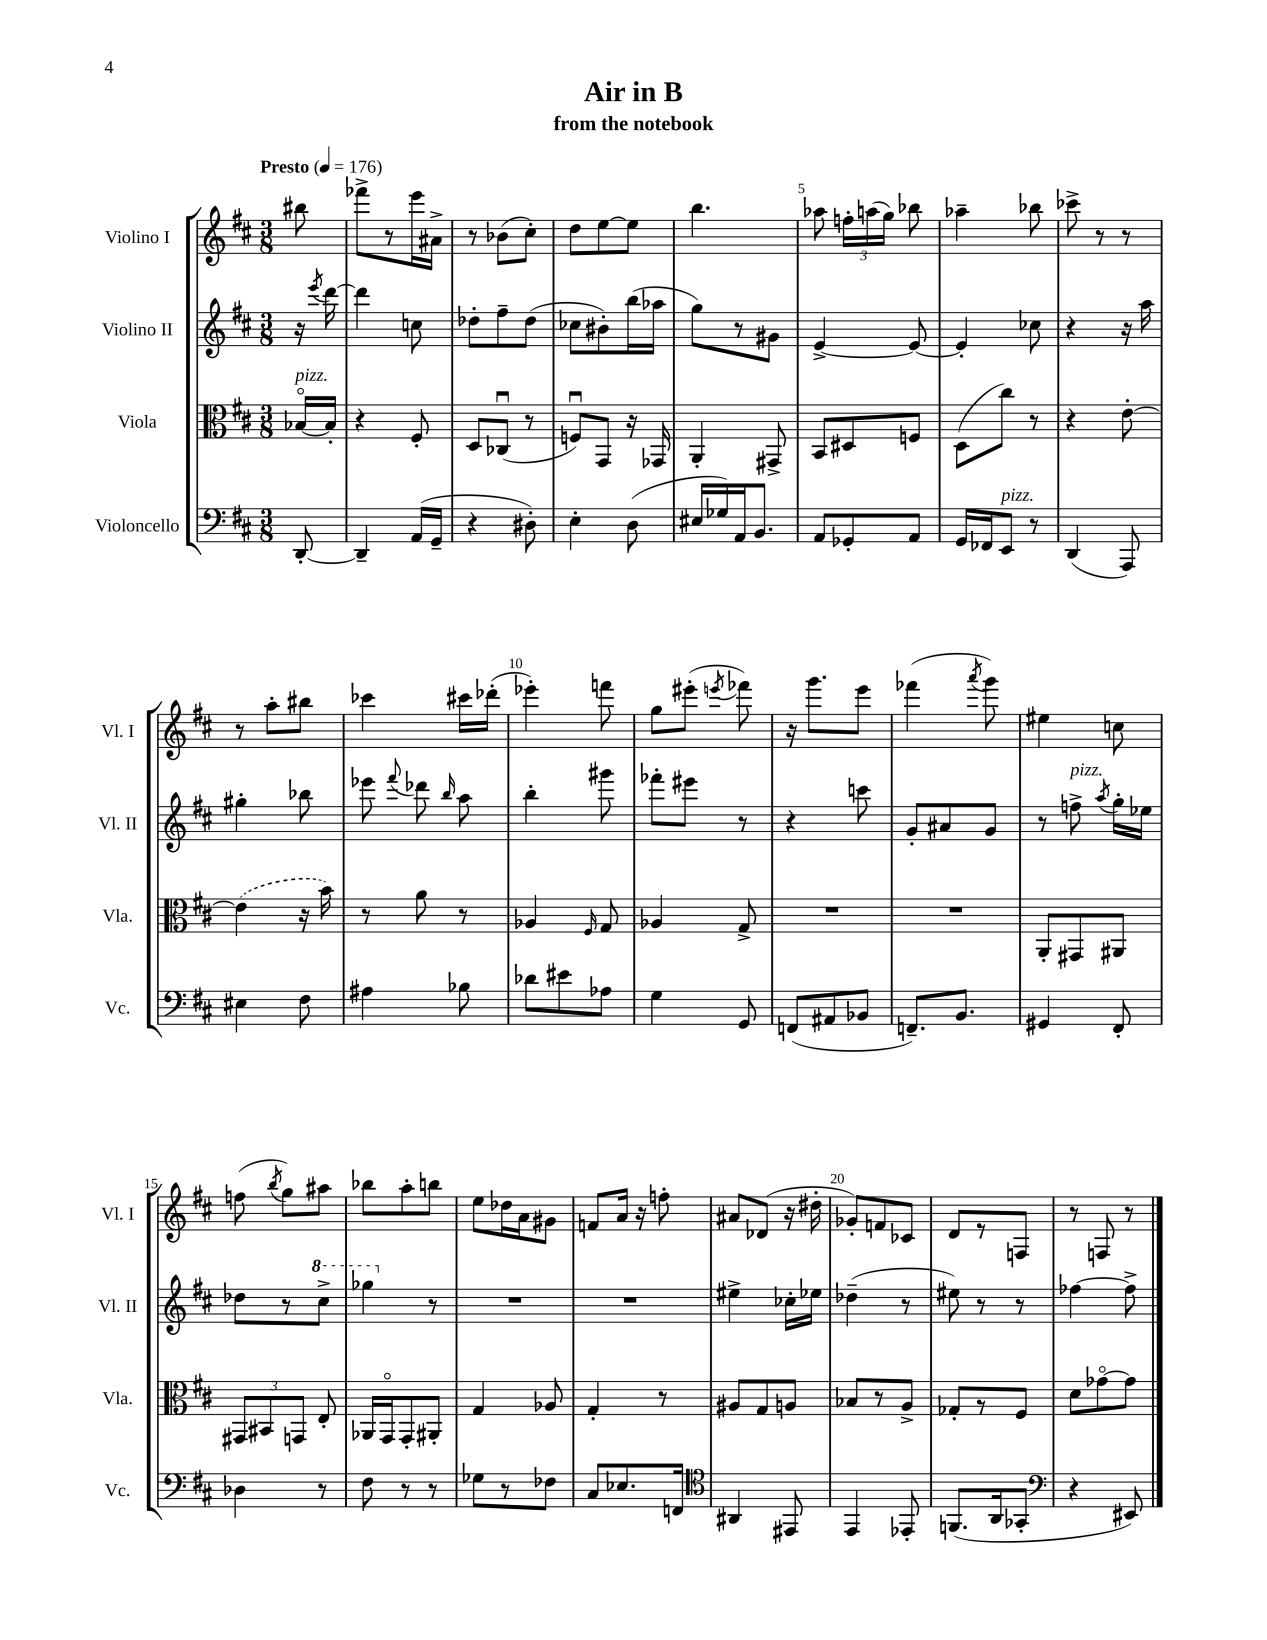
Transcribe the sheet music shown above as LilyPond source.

\header { title = "Air in B" subtitle = "from the notebook" }
<<
\new StaffGroup <<
\new Staff = "s0" \with { instrumentName = "Violino I" shortInstrumentName = "Vl. I" } {
    \clef treble \key d \major \numericTimeSignature \time 3/8 \partial 8 \tempo "Presto" 4 = 176
    \autoBeamOff bis''8 |
    fes'''8[-> r8 e'''16 ais'16]-> |
    r8 bes'8[( cis''8]-.) |
    d''8[ e''8~ e''8] |
    b''4. |
    aes''8 \tuplet 3/2 { f''16[-. a''16( g''16]) } bes''8 |
    aes''4-- bes''8 |
    ces'''8-> r8 r8 |
    r8 a''8[-. bis''8] |
    ces'''4 cis'''16[ des'''16]-.( |
    ees'''4-.) f'''8 |
    g''8[ eis'''8]-.( \acciaccatura { e'''8 } fes'''8) |
    r16 g'''8.[ e'''8] |
    fes'''4( \acciaccatura { a'''8 } g'''8) |
    eis''4 c''8 |
    f''8( \acciaccatura { b''8 } g''8[) ais''8] |
    bes''8[ a''8-. b''8] |
    e''8[ des''16 a'16 gis'8] |
    f'8[ a'16] r16 f''8-. |
    ais'8[ des'8]( r16 dis''16-. |
    ges'8[-.) f'8 ces'8] |
    d'8[ r8 f8] |
    r8 f8 r8 \bar "|." |
}
\new Staff = "s1" \with { instrumentName = "Violino II" shortInstrumentName = "Vl. II" } {
    \clef treble \key d \major \numericTimeSignature \time 3/8 \partial 8
    \autoBeamOff r16 \acciaccatura { e'''8 } d'''16~ |
    d'''4 c''8 |
    des''8[-. fis''8-- des''8]( |
    ces''8[ bis'8-.) b''16( aes''16] |
    g''8[) r8 gis'8] |
    e'4~-> e'8~ |
    e'4-. ces''8 |
    r4 r16 a''16 |
    gis''4-. bes''8 |
    ees'''8 \appoggiatura { fis'''8 } des'''8 \grace { b''16 } a''8 |
    b''4-. gis'''8 |
    fes'''8[-. eis'''8] r8 |
    r4 c'''8 |
    g'8[-. ais'8 g'8] |
    r8 f''8->^\markup { \italic "pizz." } \acciaccatura { a''8 } g''16[-. ees''16] |
    des''8[ r8 \ottava #1 cis'''8]-> |
    ges'''4 \ottava #0 r8 |
    R4. |
    R4. |
    eis''4-> ces''16[-. ees''16] |
    des''4--( r8 |
    eis''8) r8 r8 |
    fes''4~ fes''8-> \bar "|." |
}
\new Staff = "s2" \with { instrumentName = "Viola" shortInstrumentName = "Vla." } {
    \clef alto \key d \major \numericTimeSignature \time 3/8 \partial 8
    \autoBeamOff bes16[~\flageolet^\markup { \italic "pizz." } bes16]-. |
    r4 fis8-. |
    d8[ ces8]\downbow( r8 |
    f8[\downbow) g,8] r16 ges,16 |
    a,4-. gis,8-> |
    b,8[ dis8 f8] |
    d8[( cis''8]) r8 |
    r4 e'8~-. |
    \once \slurDashed e'4( r16 b'16) |
    r8 a'8 r8 |
    aes4 \grace { fis16 } g8 |
    aes4 g8-> |
    R4. |
    R4. |
    a,8[-. gis,8 ais,8] |
    \tuplet 3/2 { gis,8[ bis,8 g,8] } e8-. |
    aes,16[ g,16\flageolet g,8-. ais,8]-. |
    g4 aes8 |
    g4-. r8 |
    ais8[ g8 a8] |
    bes8[ r8 a8]-> |
    ges8[-. r8 fis8] |
    d'8[ ges'8~\flageolet ges'8] \bar "|." |
}
\new Staff = "s3" \with { instrumentName = "Violoncello" shortInstrumentName = "Vc." } {
    \clef bass \key d \major \numericTimeSignature \time 3/8 \partial 8
    \autoBeamOff d,8~-. |
    d,4-- a,16[( g,16]-- |
    r4 dis8-.) |
    e4-. d8( |
    eis16[ ges16) a,16 b,8.] |
    a,8[ ges,8-. a,8] |
    g,16[ fes,16 e,8]^\markup { \italic "pizz." } r8 |
    d,4( a,,8) |
    eis4 fis8 |
    ais4 bes8 |
    des'8[ eis'8 aes8] |
    g4 g,8 |
    f,8[( ais,8 bes,8] |
    f,8.[--) b,8.] |
    gis,4 fis,8-. |
    des4 r8 |
    fis8 r8 r8 |
    ges8[ r8 fes8] |
    cis8[ ees8. f,16] |
    \clef tenor ais,4 eis,8 |
    e,4 ees,8-. |
    f,8.[( a,16 ges,8]-. |
    \clef bass r4 eis,8) \bar "|." |
}
>>
>>
\layout { \context { \Score \override BarNumber.break-visibility = ##(#f #t #t) barNumberVisibility = #(every-nth-bar-number-visible 5) } }
